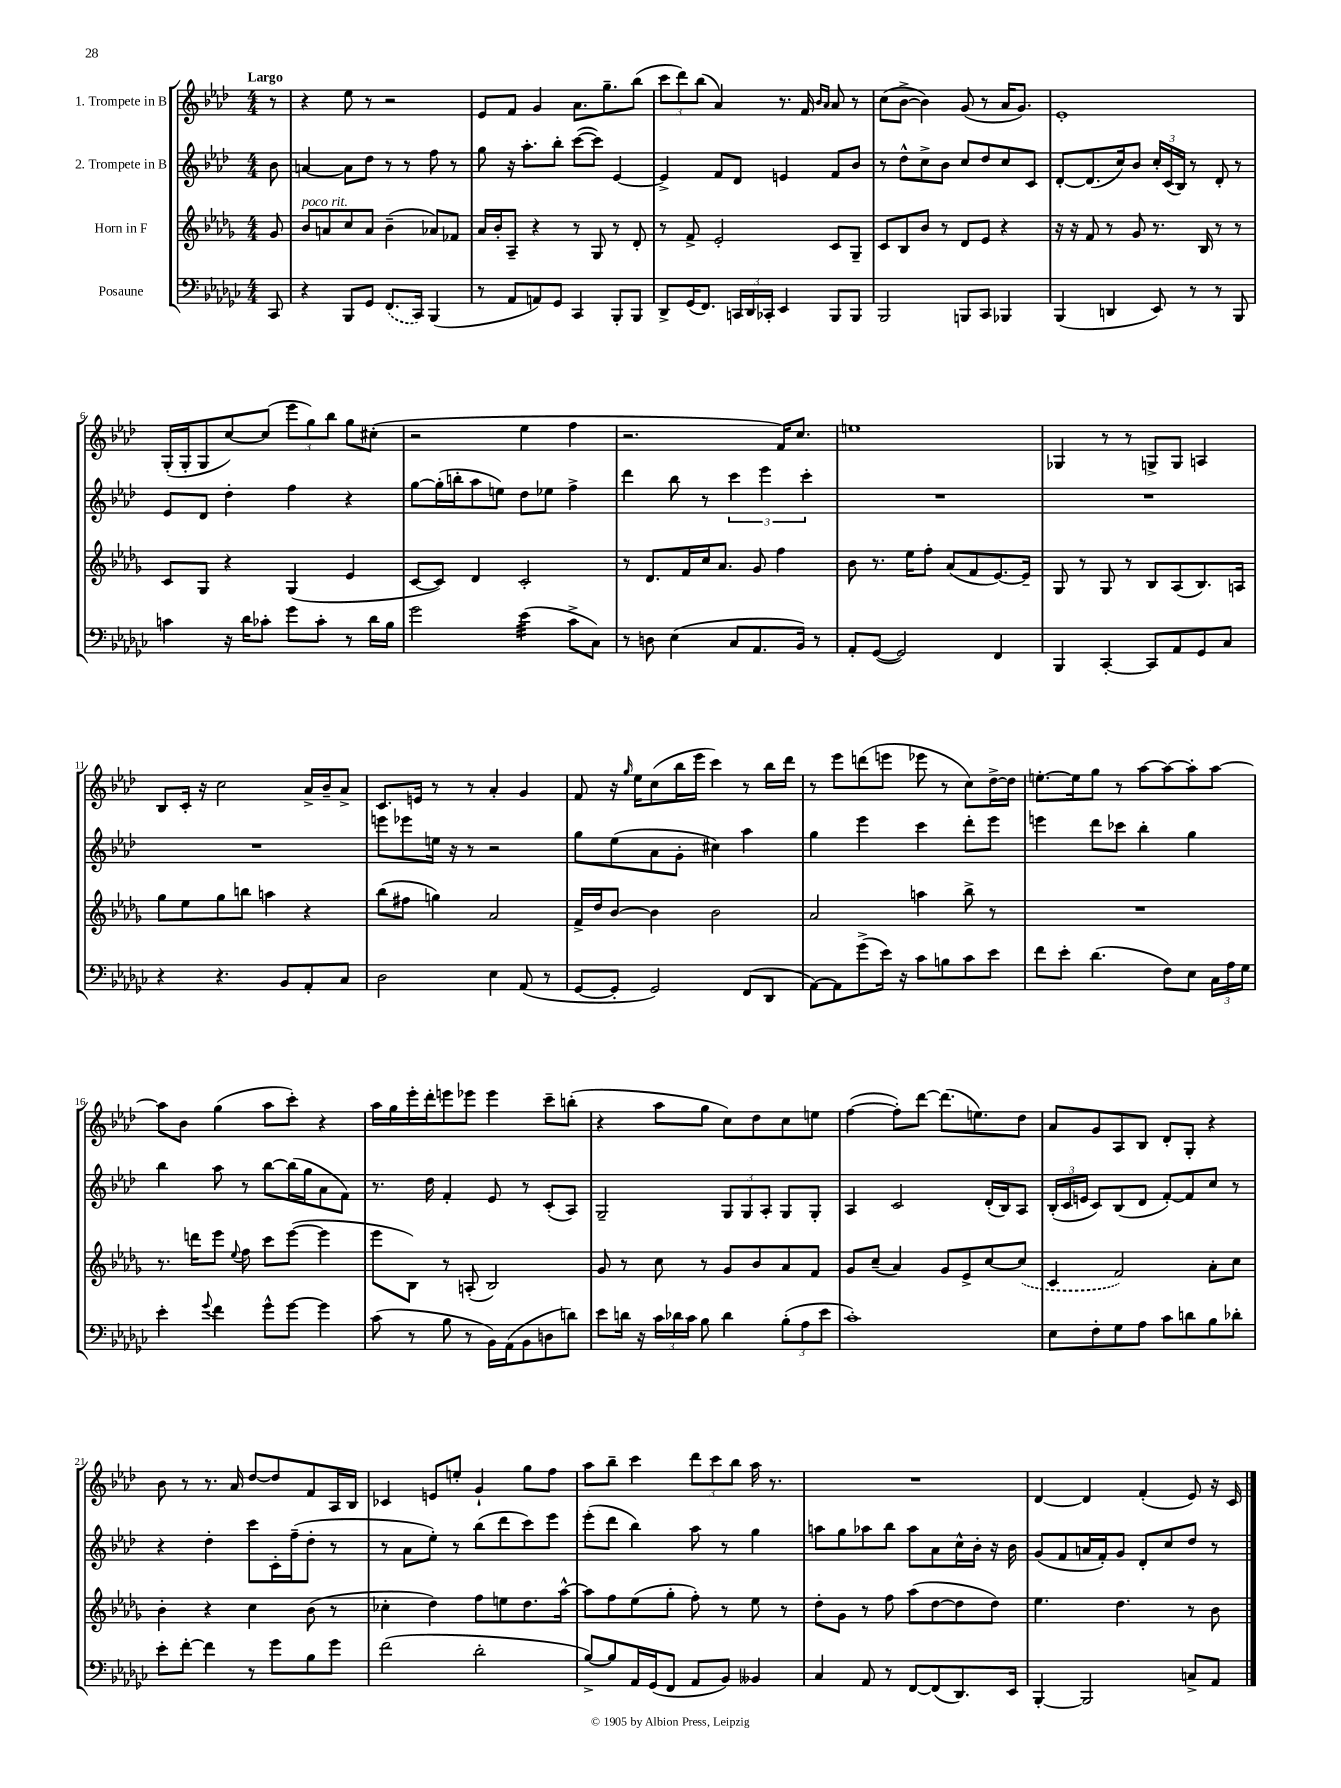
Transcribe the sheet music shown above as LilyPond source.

<<
\new StaffGroup <<
\new Staff = "s0" \with { instrumentName = "1. Trompete in B" } {
    \clef treble \key aes \major \numericTimeSignature \time 4/4 \partial 8 \tempo "Largo"
    \autoBeamOff r8 |
    r4 ees''8 r8 r2 |
    ees'8[ f'8] g'4 aes'8.[ g''8.-- bes''8]( |
    \tuplet 3/2 { c'''8[ des'''8) bes''8]( } aes'4) r8. f'16 \grace { bes'16[ aes'16] } aes'8 r8 |
    c''8[( bes'8]~-> bes'4) g'8( r8 aes'16[ g'8.]) |
    ees'1-. |
    g16[-.( g16-. g8 c''8~) c''8]( \tuplet 3/2 { ees'''8[ g''8) bes''8] } g''8[ cis''8]-.( |
    r2 ees''4 f''4 |
    r2. f'16[) c''8.] |
    e''1 |
    ges4 r8 r8 g8[-> g8] a4 |
    bes8[ c'16]-. r16 c''2 aes'16[-> bes'16-- aes'8]-> |
    c'8.[ e'16] r8 r8 aes'4-. g'4 |
    f'8 r16 \grace { g''16 } ees''16[ c''8( bes''16 ees'''16] c'''4) r8 bes''16[ des'''16] |
    r8 ees'''8[ d'''8( e'''8] ees'''8 r8 c''8[) des''16~-> des''16] |
    e''8.[~-. e''16 g''8] r8 aes''8[~ aes''8~ aes''8-. aes''8]~ |
    aes''8[ bes'8] g''4( aes''8[ c'''8]-.) r4 |
    aes''16[ g''16 ees'''16-. des'''16-. e'''8 ees'''8] ees'''4 c'''8[-- b''8]-.( |
    r4 aes''8[ g''8] c''8[) des''8 c''8 e''8] |
    f''4~( f''8[-.) des'''8]~ des'''8.[( e''8.) des''8] |
    aes'8[ g'8 aes8 bes8] des'8[-. g8]-. r4 |
    bes'8 r8 r8. aes'16 des''8[~ des''8 f'8 aes16 bes16] |
    ces'4 e'8[ e''8]-. g'4-! g''8[ f''8] |
    aes''8[ bes''8]-- c'''4 \tuplet 3/2 { des'''8[ c'''8 bes''8] } aes''16 r8. |
    R1 |
    des'4~ des'4 f'4-.( ees'8) r16 c'16 \bar "|." |
}
\new Staff = "s1" \with { instrumentName = "2. Trompete in B" } {
    \clef treble \key aes \major \numericTimeSignature \time 4/4 \partial 8
    \autoBeamOff bes'8 |
    a'4~ a'8[ des''8] r8 r8 f''8 r8 |
    g''8 r16 aes''8.[-. bes''8]-. c'''8[~( c'''8]) ees'4~ |
    ees'4-> f'8[ des'8] e'4 f'8[ bes'8] |
    r8 des''8[-^ c''8-> bes'8] c''8[ des''8 c''8 c'8] |
    des'8[~-. des'8.( c''16) bes'8] \tuplet 3/2 { c''16[-. c'16( bes16]) } r8 des'8-. r8 |
    ees'8[ des'8] des''4-. f''4 r4 |
    g''8[~ g''16-.( b''16-. aes''8 e''8]) des''8[ ees''8] f''4-> |
    des'''4 bes''8 r8 \tuplet 3/2 { c'''4 ees'''4 c'''4-. } |
    R1 |
    R1 |
    R1 |
    e'''8[ ees'''8 e''16] r16 r8 r2 |
    g''8[ ees''8( aes'8 g'8]-. cis''4) aes''4 |
    g''4 ees'''4 c'''4 des'''8[-. ees'''8] |
    e'''4 des'''8[ ces'''8] bes''4-. g''4 |
    bes''4 aes''8 r8 bes''8[~ bes''16( g''16 aes'8 f'8]) |
    r8. des''16 f'4-. ees'8 r8 c'8[-.( aes8]) |
    g2-- \tuplet 3/2 { g8[ g8 aes8]-. } g8[ g8]-. |
    aes4 c'2 des'16[-.( bes16) aes8] |
    \tuplet 3/2 { bes16[-.( c'16 e'16] } c'8[) bes8( des'8] f'8[~-.) f'8 c''8] r8 |
    r4 des''4-. c'''8[ c'16-. f''16--( des''8]-. r8 |
    r8 aes'8[ ees''8]-.) r8 bes''8[( des'''8 c'''8) ees'''8] |
    ees'''8[-.( des'''8] bes''4) aes''8 r8 g''4 |
    a''8[ g''8 aes''8 bes''8] aes''8[ aes'8 c''16-^ bes'16]-. r16 bes'16 |
    g'8[( f'8 a'16 f'16-.) g'8] des'8[-. c''8 des''8] r8 \bar "|." |
}
\new Staff = "s2" \with { instrumentName = "Horn in F" } {
    \clef treble \key des \major \numericTimeSignature \time 4/4 \partial 8
    \autoBeamOff ges'8 |
    bes'8[^\markup { \italic "poco rit." } a'8 c''8 a'8] bes'4--( aes'8[) fes'8] |
    aes'16[ bes'16-. aes8]-- r4 r8 ges8 r8 des'8-. |
    r8 f'8-> ees'2-. c'8[ ges8]-- |
    c'8[ bes8 bes'8] r8 des'8[ ees'8] r4 |
    r16 r16 f'8 r8 ges'8 r8. bes16 r8 r8 |
    c'8[ ges8] r4 ges4( ees'4 |
    c'8[~ c'8]) des'4 c'2-. |
    r8 des'8.[ f'16 c''16 aes'8.] ges'8 f''4 |
    bes'8 r8. ees''16[ f''8]-. aes'8[( f'8 ees'8.~) ees'16]-- |
    ges8 r8 ges8 r8 bes8[ aes8( bes8.) a16] |
    ges''8[ ees''8 ges''8 b''8] a''4 r4 |
    bes''8[( fis''8] g''4) aes'2 |
    f'16[-> des''16 bes'8]~ bes'4 bes'2 |
    aes'2 a''4 bes''8-> r8 |
    R1 |
    r8. d'''16[ ees'''8] \appoggiatura { ees''8 } f''8 c'''8[ ees'''8]~( ees'''4 |
    ees'''8[ bes8]) r8 a8-.( bes2) |
    ges'8 r8 c''8 r8 ges'8[ bes'8 aes'8 f'8] |
    ges'8[ c''8]--( aes'4) ges'8[ ees'8-> c''8~ \once \slurDashed c''8]( |
    c'4 f'2) aes'8[-. c''8] |
    bes'4-. r4 c''4 bes'8( r8 |
    ces''4-. des''4) f''8[ e''8 des''8. aes''16]~-^ |
    aes''8[ f''8 ees''8( ges''8]-. f''8-.) r8 ees''8 r8 |
    des''8[-. ges'8] r8 f''8 aes''8[( des''8~ des''8 des''8]) |
    ees''4. des''4. r8 bes'8 \bar "|." |
}
\new Staff = "s3" \with { instrumentName = "Posaune" } {
    \clef bass \key ges \major \numericTimeSignature \time 4/4 \partial 8
    \autoBeamOff ces,8 |
    r4 bes,,8[ ges,8] \once \slurDashed f,8.[( ces,16]) bes,,4( |
    r8 aes,8[ a,8) ges,8] ces,4 bes,,8[-. bes,,8] |
    des,8[-> ges,16( f,8.]) \tuplet 3/2 { c,16[ des,16 ces,16]-. } ees,4 bes,,8[ bes,,8] |
    bes,,2 b,,8[ ces,8] bes,,4 |
    bes,,4( d,4 ees,8) r8 r8 bes,,8 |
    c'4 r16 des'16[ ces'8]-. ges'8[ ces'8]-. r8 des'16[ bes16] |
    ges'2 ees'4:32( ces'8[-> ces8]) |
    r8 d8 ees4( ces8[ aes,8. bes,16]) r8 |
    aes,8[-. ges,8]~( ges,2) f,4 |
    bes,,4 ces,4~-. ces,8[ aes,8 ges,8 ces8] |
    r4 r4. bes,8[ aes,8-. ces8] |
    des2 ees4 aes,8( r8 |
    ges,8[~ ges,8]-. ges,2) f,8[( des,8] |
    aes,8[~) aes,8 ges'8->( ees'16]) r16 ces'8[ b8 ces'8 ees'8] |
    f'8[ ees'8]-. des'4.( f8[) ees8] \tuplet 3/2 { ces16[ aes16 ges16] } |
    ees'4-. \appoggiatura { ges'8 } f'4 ges'8[-^ ges'8]~ ges'4 |
    ces'8( r8 bes8 r8 bes,16[) aes,16( bes,8 d8 d'8]) |
    ees'8[ d'16] r16 \tuplet 3/2 { ces'16[ des'16 ces'16] } bes8 des'4 \tuplet 3/2 { bes8[-.( aes8 ees'8] } |
    ces'1-.) |
    ees8[ f8-. ges8 aes8] ces'8[ d'8 bes8 des'8]-. |
    ees'8[-. f'8]~-. f'4 r8 ges'8[ bes8 ges'8] |
    f'2( des'2-. |
    bes8[~->) bes8 aes,16 ges,16( f,8] aes,8[ bes,8]) beses,4 |
    ces4 aes,8 r8 f,8[~ f,8( des,8.) ees,16] |
    bes,,4~-. bes,,2 c8[-> aes,8] \bar "|." |
}
>>
>>
